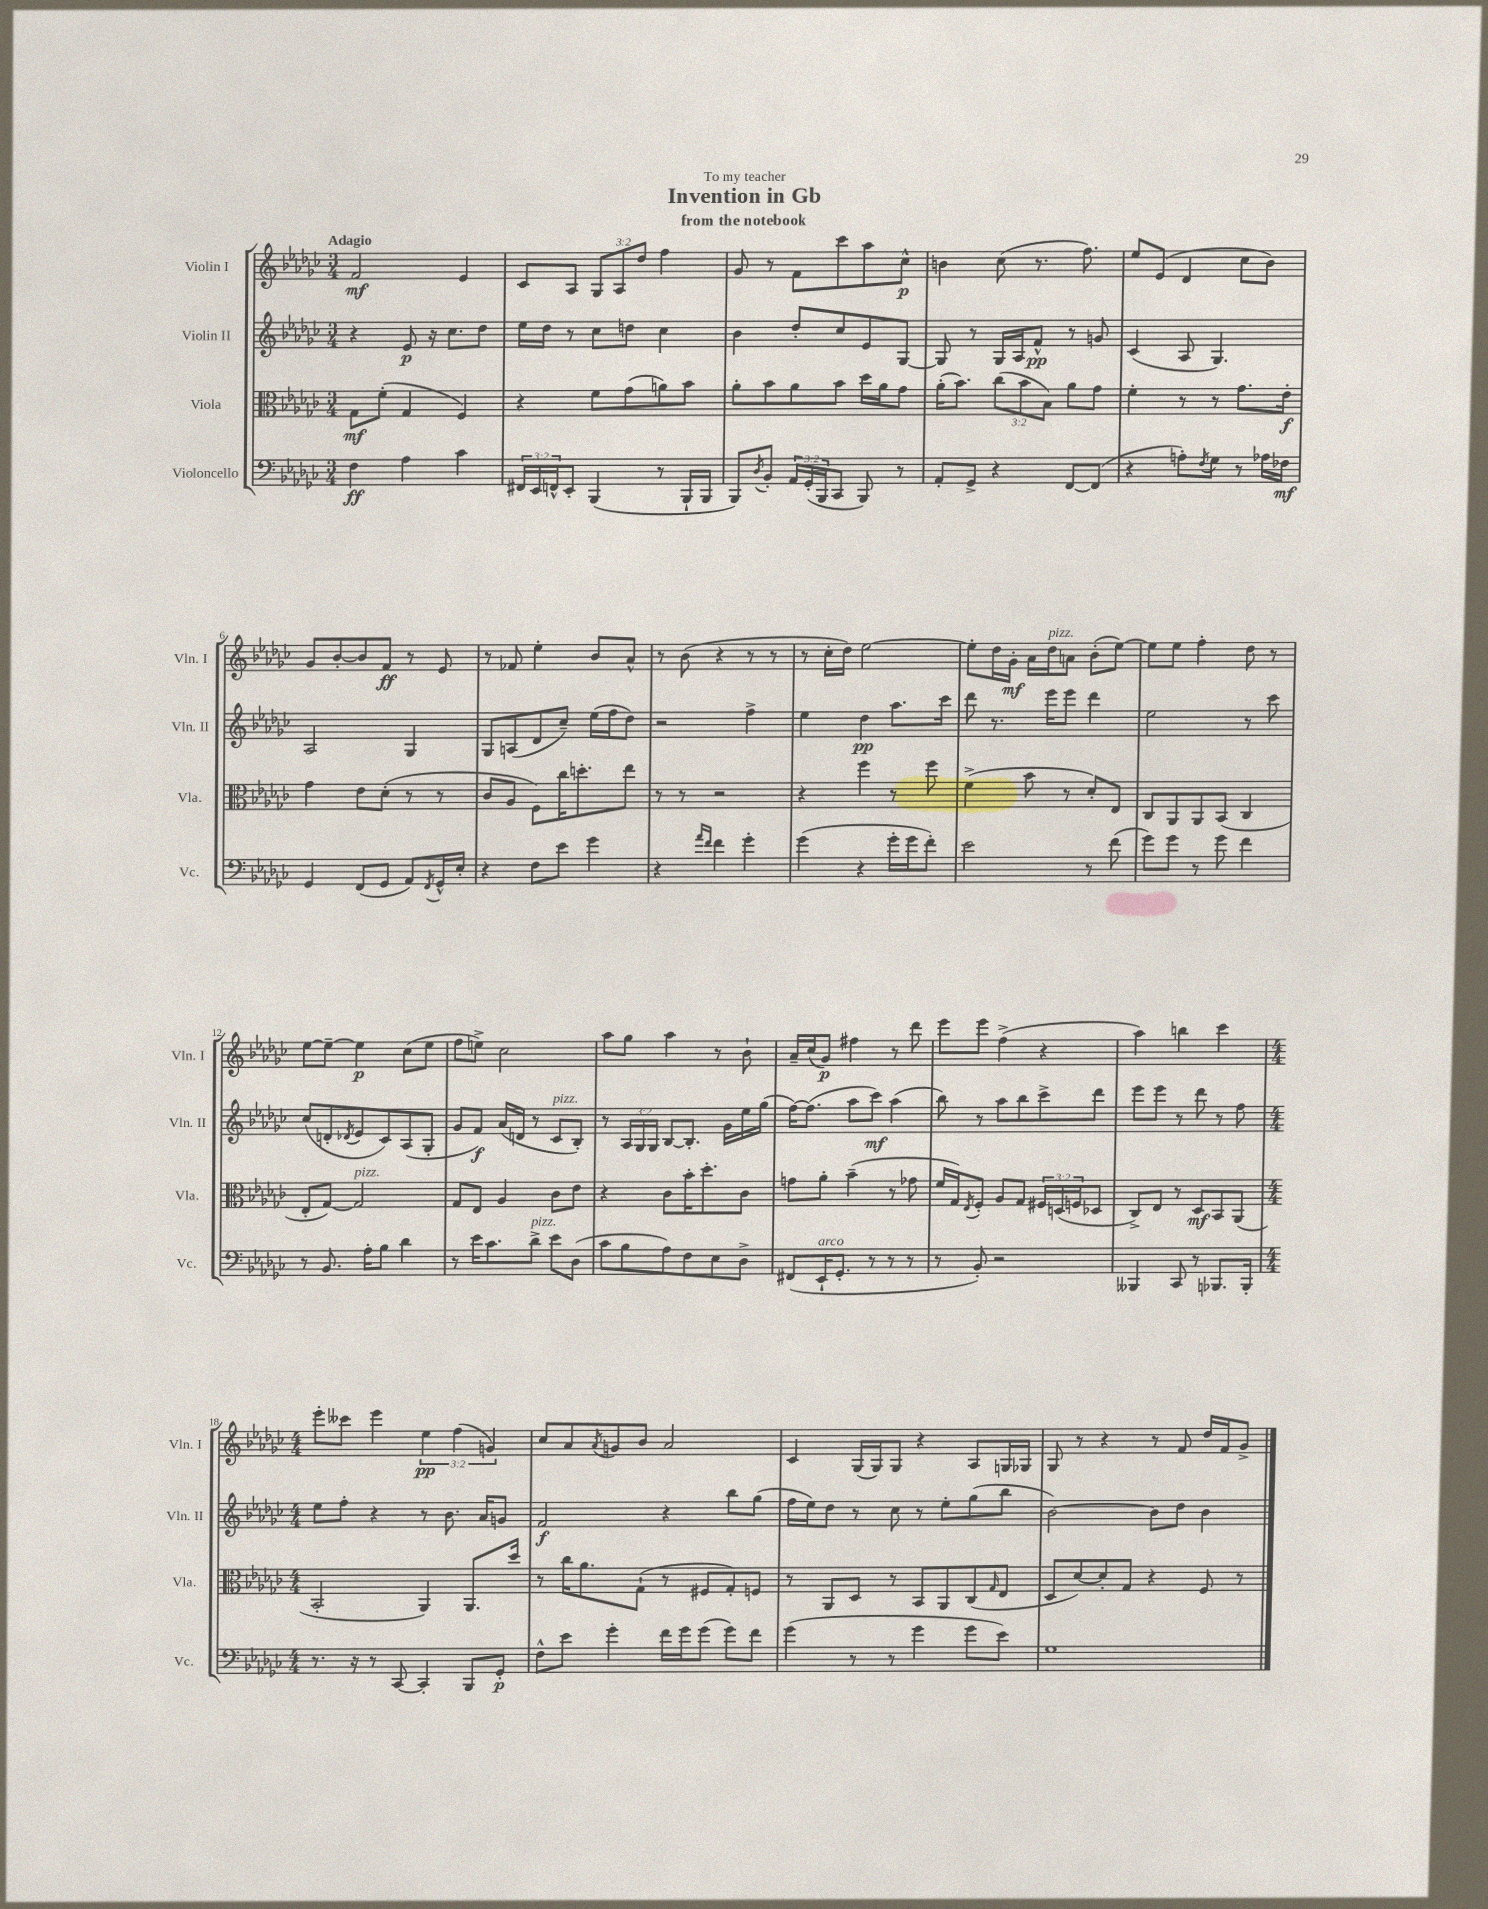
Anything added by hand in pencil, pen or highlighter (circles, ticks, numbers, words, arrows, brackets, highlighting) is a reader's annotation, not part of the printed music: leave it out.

**kern	**kern	**kern	**kern
*staff4	*staff3	*staff2	*staff1
*clefF4	*clefC3	*clefG2	*clefG2
*k[b-e-a-d-g-c-]	*k[b-e-a-d-g-c-]	*k[b-e-a-d-g-c-]	*k[b-e-a-d-g-c-]
*M3/4	*M3/4	*M3/4	*M3/4
4F	8G-	4r	2f
.	(8f'	.	.
4A-	4G-	8e-	.
.	.	16r	.
.	.	8.cc-	.
4c-	4F)	.	4e-
.	.	8dd-	.
=	=	=	=
24FF#	4r	16ee-	8c-
24EE-	.	.	.
.	.	16dd-	.
24FF^^	.	.	.
8EE-'	.	8r	8A-
(4BBB-	8f	8cc-	12G-
.	.	.	12A-
.	(8g-	8dd	.
.	.	.	12dd-
8r	8a)	4cc-	4ff
16BBB-`	8b-	.	.
16BBB-	.	.	.
=	=	=	=
8BBB-)	8a-'	4b-	8g-
8qD-	.	.	.
8BB-'	8b-	.	8r
24AA-	8a-	8dd-'	8f
(24GG-'	.	.	.
24BBB-	.	.	.
8CC-	8b-	8cc-	8ccc-
8BBB-)	16dd-	8e-	8aa-
.	16a-	.	.
8r	8g-	[8G-	8cc-^^
=	=	=	=
8AA-'	(16a-'	8G-]	4b
.	8.b-)	.	.
8GG-^	.	8r	.
4r	(12cc-	16G-	(8cc-
.	.	16A-	.
.	12b-	.	.
.	.	8f^^	8.r
.	12B-)	.	.
[8FF	8a-	8r	.
.	.	.	8.ff)
(8FF]	8g-	8g	.
=	=	=	=
4r	4f'	(4c-	8ee-
.	.	.	(8e-
8A')	8r	8A-	4d-
8qF	.	.	.
8G-	8r	4.G-)	.
8r	8.g-	.	8cc-
16A-	.	.	8b-)
16F-	16e-'	.	.
=	=	=	=
4GG-	4g-	2A-	8g-
.	.	.	[8b-'
(8FF	8e-	.	8b-]
8GG-	(8d-'	.	8f
8AA-)	8r	4G-	8r
8qFF	.	.	.
16GG-^^	8r	.	8e-
16E-'	.	.	.
=	=	=	=
4r	8c-	8G-	8r
.	8A-	(8A	8f-
8F	8F)	8d-	4ee-'
8e-	16cc-	8cc-~)	.
.	8.dd'	.	.
4g-	.	(16ee-	8b-
.	.	16ff	.
.	8ee-	8dd-)	8a-^^
=	=	=	=
4r	8r	2r	8r
.	8r	.	(8b-
16qqa-	.	.	.
16qqf	.	.	.
4f	2r	.	4r
4g-'	.	4ff^	8r
.	.	.	8r
=	=	=	=
(4g-	4r	4ee-	8r
.	.	.	16cc-'
.	.	.	16dd-)
4r	4ff	4dd-	[2ee-
16g-'	8r	8.aa-	.
16g-	.	.	.
8f')	8ff	.	.
.	.	16ccc-	.
=	=	=	=
2e-	(4f^	8ddd-	8ee-']
.	.	8.r	16dd-
.	.	.	16g-'
.	8b-	.	16a-
.	.	16eee-	16dd-
.	8r	8eee-	8a
8r	8d-')	4ddd-	(8b-'
(8f	8E-	.	[8ee-)
=	=	=	=
8g-)	8C-	2ee-	8ee-]
8g-	8AA-	.	8ee-
8r	8AA-	.	4ff'
8g-	(8BB-	.	.
4f	4C-	8r	8dd-
.	.	8ccc-	8r
=	=	=	=
8r	8E-'	(8cc-	[8ee-
8.BB-	[8G-)	8d'	8ee-~_
.	.	8qd-	.
.	2G-]	8e-	4ee-]
16A-'	.	.	.
8B-	.	8c-)	.
4d-	.	(8A-	(8cc-
.	.	8G-'	8ee-
=	=	=	=
8r	8G-	8g-	8ff
16e-	8E-	8f)	8ee^)
8.c-	.	.	.
.	4A-	(16a-	2cc-
.	.	16d	.
8d-^	.	8r	.
8e-	8c-	8c-	.
(8D-	8e-	8B-')	.
=	=	=	=
8c-	4r	8r	8aa-
8B-	.	24A-	8gg-
.	.	24G-	.
.	.	24G-	.
8A-)	8c-	[8B-	4aa-
8F	16b-'	8.B-']	.
.	8.dd-'	.	.
8E-	.	.	8r
.	.	16g-	.
8D-^	8c-	16ee-	8b-`
.	.	(16gg-	.
=	=	=	=
(8FF#	8g	[16ff)	16a-~
.	.	(8.ff]	(16cc-
16EE-`	8a-'	.	8g-)
8.GG-'	.	.	.
.	(4b-~	8aa-	4ff#
8r	.	8ccc-)	.
8r	8r	(4aa-	8r
8r	8g-	.	8ddd-
=	=	=	=
8r	16f	8bb-)	8eee-
.	16G-)	.	.
.	8qE-	.	.
8BB-')	8F'	8r	8eee-
2r	8A-	8aa-	(4ff^
.	8G-	8bb-	.
.	24F#	8ccc-^	4r
.	(24D	.	.
.	24F	.	.
.	8D-	8ddd-	.
=	=	=	=
4BBB--	8C-^)	8eee-	4aa-)
.	8E-	8eee-	.
8CC-	8r	8r	4bb
8r	8D-	8ddd-	.
8.BBB-	8BB-	8r	4ccc-
.	(8AA-	8ff	.
16BBB-'	.	.	.
=	=	=	=
*M4/4	*M4/4	*M4/4	*M4/4
8.r	2BB-'	8ee-	8eee-'
.	.	8ff'	8ccc--
16r	.	.	.
8r	.	4r	4eee-
[8CC-	.	.	.
4CC-']	4AA-)	8r	6ee-
.	.	8.b-	.
.	.	.	(6ff
8BBB-	8.AA-	.	.
.	.	16a-	.
.	.	.	6g)
8GG-'	.	8g	.
.	16dd-	.	.
=	=	=	=
8F^^	8r	2f	8cc-
8e-	16cc-	.	8a-
.	8.a-	.	.
.	.	.	8qa-
4g-'	.	.	8g
.	(8G-`	.	8b-
16f	8r	4r	2a-
16g-	.	.	.
(8g-	8F#	.	.
8g-)	8G-')	8bb-	.
8f	8F	(8gg-	.
=	=	=	=
(4g-	8r	16ff	4c-
.	.	16ee-)	.
.	8AA-	8dd-	.
8r	8D-	8r	(16G-
.	.	.	16G-)
8r	8r	8cc-	8G-
4g-	8BB-	8r	4r
.	8AA-	8ee-'	.
8g-	(8C-	(8gg-	8A-
.	16qqG-	.	.
8e-)	8E-	8bb-	16G
.	.	.	16G-
=	=	=	=
1G-	8D-	[2b-)	8G-
.	[8d-)	.	8r
.	8d-']	.	4r
.	8G-	.	.
.	4r	8b-]	8r
.	.	8dd-	8f
.	8F	4b-	16dd-
.	.	.	16f
.	8r	.	8g-^
==	==	==	==
*-	*-	*-	*-
